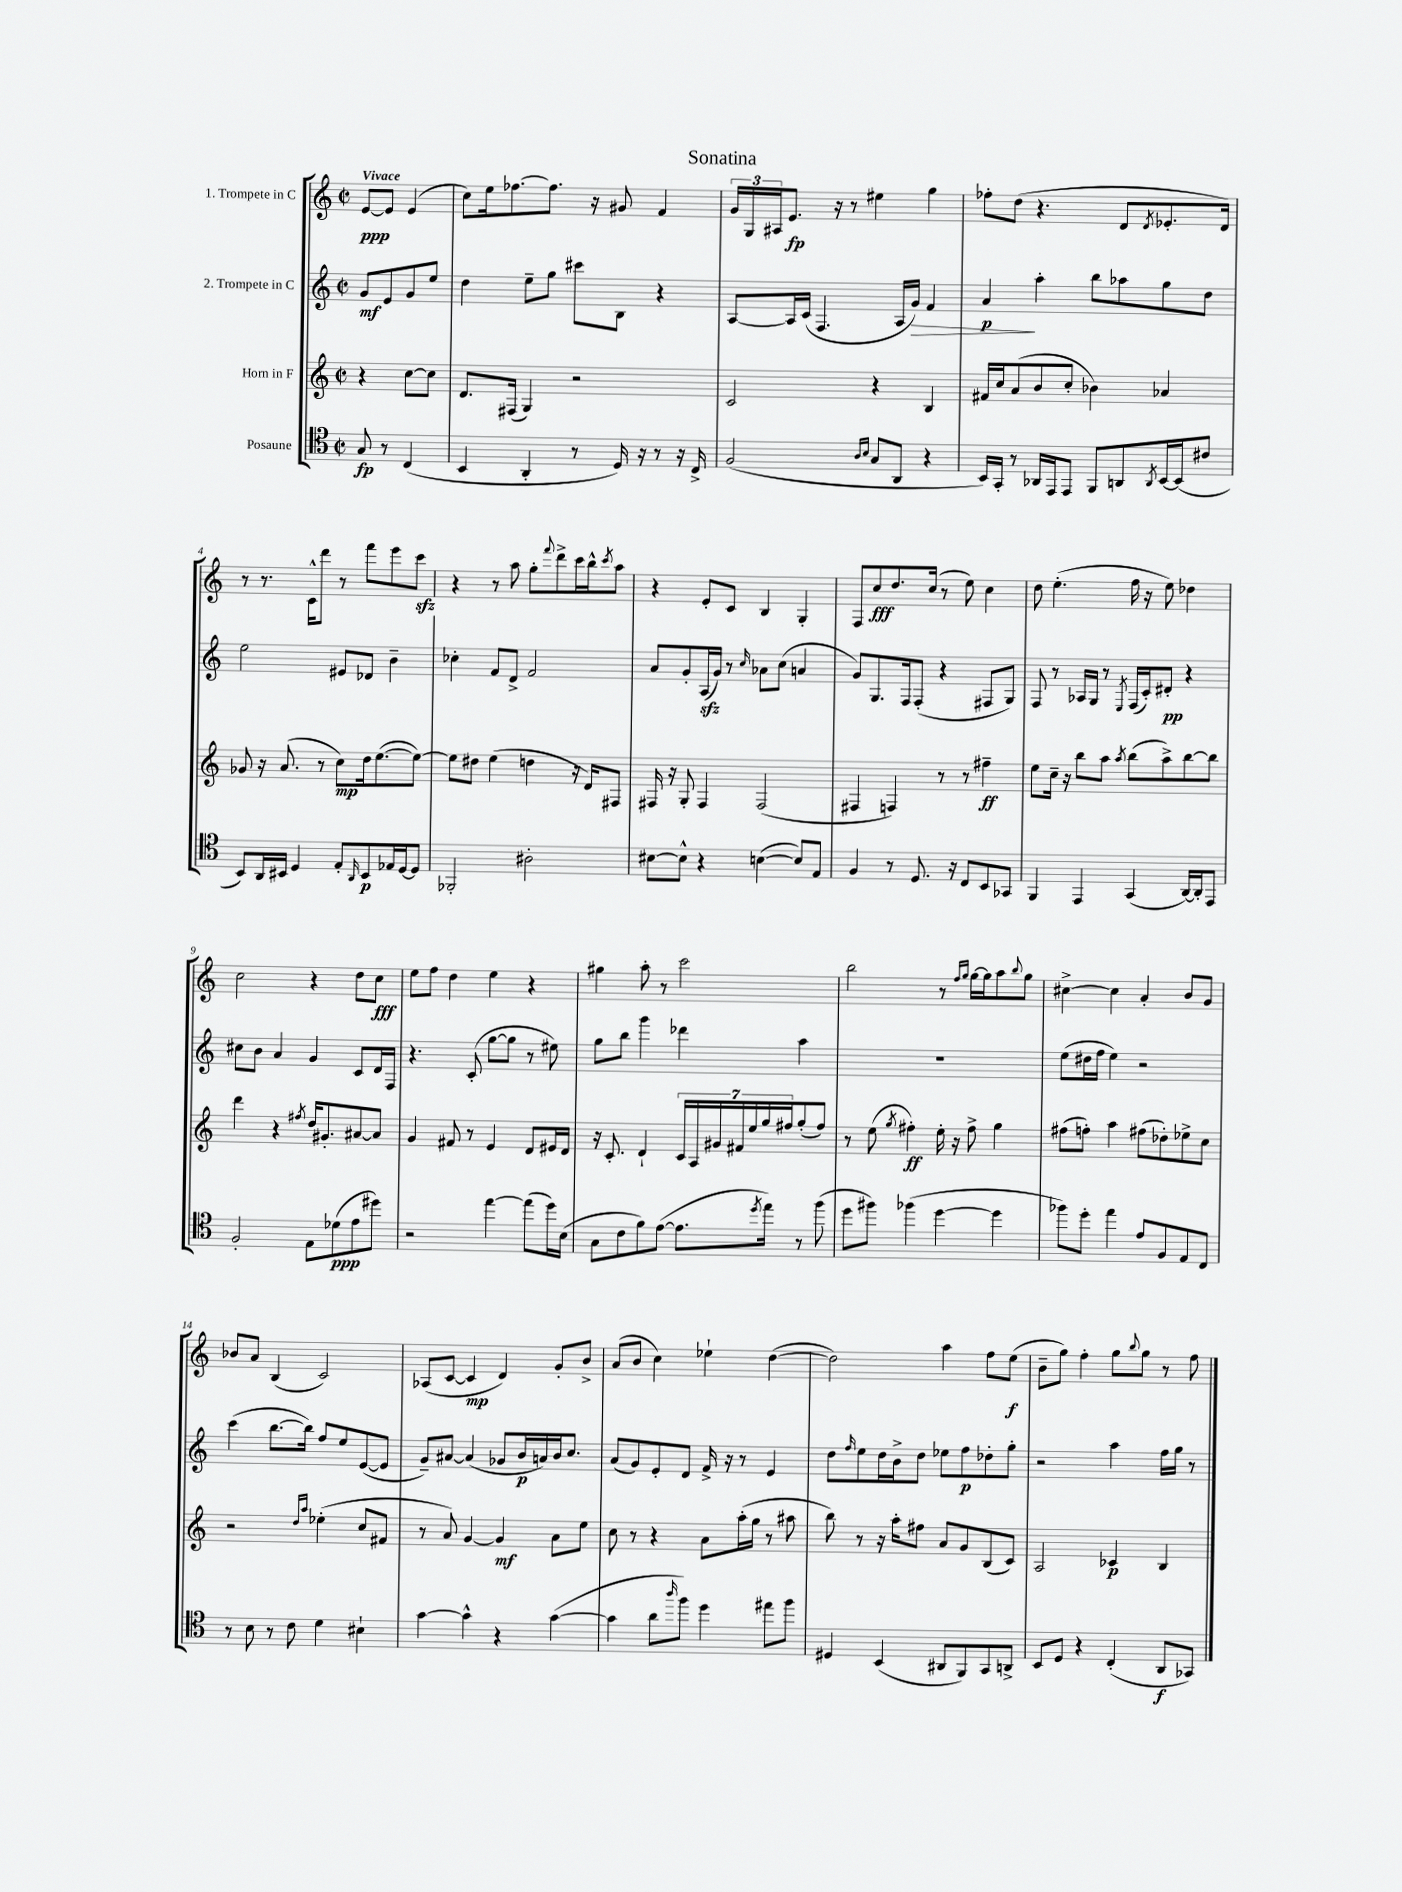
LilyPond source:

\header { title = "Sonatina" }
<<
\new StaffGroup <<
\new Staff = "s0" \with { instrumentName = "1. Trompete in C" } {
    \clef treble \key c \major \defaultTimeSignature \time 2/2 \partial 2 \tempo "Vivace"
    e'8~\ppp e'8 e'4( |
    c''8) e''16 fes''8.~ fes''8. r16 gis'8 f'4 |
    \tuplet 3/2 { g'16 g16 ais16 } e'8.\fp r16 r8 eis''4 g''4 |
    fes''8-. d''8( r4. d'8 \acciaccatura { d'8 } ees'8.-. d'16) |
    r8 r8. c'16-^ d'''8 r8 f'''8 e'''8 c'''8\sfz |
    r4 r8 a''8 g''8-. \appoggiatura { f'''8 } d'''8-> c'''16 b''16-^ \acciaccatura { c'''8 } a''8 |
    r4 e'8-. c'8 b4 g4-. |
    f8 c''8\fff d''8. c''16( r8 e''8) c''4 |
    d''8 e''4.-.( f''16 r16 e''8) des''4 |
    c''2 r4 d''8 c''8\fff |
    e''8 f''8 d''4 e''4 r4 |
    gis''4 a''8-. r8 c'''2 |
    b''2 r8 \grace { f''16 g''16 } g''16~ g''16 a''8 \appoggiatura { b''8 } g''8 |
    cis''4~-> cis''4 a'4-. b'8 g'8 |
    bes'8 a'8 b4( c'2) |
    aes8( c'8~ c'4\mp d'4) g'8-. b'8-> |
    a'8( b'8 c''4) ees''4-! d''4~( |
    d''2) a''4 f''8 e''8\f( |
    b'8-- g''8) f''4-. g''8 \appoggiatura { b''8 } g''8 r8 f''8 \bar "|." |
}
\new Staff = "s1" \with { instrumentName = "2. Trompete in C" } {
    \clef treble \key c \major \defaultTimeSignature \time 2/2 \partial 2
    g'8\mf e'8 g'8 e''8 |
    d''4 e''8-- g''8 cis'''8 b8 r4 |
    a8~ a16 c'16( f4. a16 g'16\>) f'4 |
    a'4\p\! a''4-. b''8 aes''8 g''8 d''8 |
    e''2 eis'8 des'8 b'4-- |
    ces''4-. f'8 d'8-> f'2 |
    a'8 g'8-. a16\sfz( g'16) r8 \grace { c''16 } aes'8 c''8( a'4 |
    g'8) g8. f16 f8-.( r4 fis8 g8) |
    f8 r8 aes16 g16 r8 \acciaccatura { e8 } f16( c'16-.) dis'8-.\pp r4 |
    cis''8 b'8 a'4 g'4 c'8 d'16 f16 |
    r4. c'8-.( g''8~ g''8 r8 eis''8) |
    g''8 b''8 g'''4 des'''4 a''4 |
    R1 |
    e''8( dis''16 f''16 e''4) r2 |
    c'''4( b''8.~ b''16) f''8 e''8 e'8~( e'8 |
    g'8--) ais'8~ ais'4( ges'8 b'16\p a'16) b'16 c''8. |
    a'8( g'8) e'8-. d'8 f'16-> r16 r8 e'4 |
    d''8 \grace { f''16 } e''8 d''16 b'16-> d''8 ees''8 f''8\p des''8-. g''8-. |
    r2 a''4 f''16 g''16 r8 \bar "|." |
}
\new Staff = "s2" \with { instrumentName = "Horn in F" } {
    \clef treble \key c \major \defaultTimeSignature \time 2/2 \partial 2
    r4 c''8~ c''8 |
    d'8. fis16( g4) r2 |
    c'2 r4 b4 |
    fis'16 c''16 a'8( b'8 c''8-. bes'4) aes'4 |
    ges'8 r16 a'8.( r8 c''8\mp) d''16 e''8.~( e''8~) |
    e''8 dis''8 e''4( d''4 r16 d'16) fis8 |
    fis16 r16 g8-. fis4 fis2( |
    fis4 f4) r8 r8 fis''4--\ff |
    e''8 c''16-- r16 b''8 a''8 \acciaccatura { a''8 } b''8( a''8->) b''8~ b''8 |
    d'''4 r4 \acciaccatura { fis''8 } d''16 gis'8.-. ais'8~ ais'8 |
    g'4 fis'8 r8 e'4 d'8 eis'16 d'16 |
    r16 c'8.-. d'4-! \tuplet 7/4 { c'16 a16 gis'16 fis'16 e''16 g''16 fis''16 } g''8-.( fis''8) |
    r8 e''8( \acciaccatura { g''8 } fis''4-.\ff) e''16-. r16 fis''8-> g''4 |
    fis''8( f''8-.) a''4 fis''8( des''8-.) ees''8-> c''8 |
    r2 \grace { d''16 a''16 } ees''4-.( c''8 fis'8 |
    r8 a'8) g'4~ g'4\mf a'8 e''8 |
    c''8 r8 r4 a'8 a''16-.( g''16 r8 ais''8 |
    b''8) r8 r16 a''16-. fis''8 a'8 g'8 b8( c'8) |
    a2 ces'4\p b4 \bar "|." |
}
\new Staff = "s3" \with { instrumentName = "Posaune" } {
    \clef tenor \key c \major \defaultTimeSignature \time 2/2 \partial 2
    g8\fp r8 c4( |
    b,4 a,4-. r8 d16) r16 r8 r16 c16-> |
    f2( \grace { a16 b16 } g8 a,8 r4 |
    b,16) g,16-. r8 aes,16 e,16 e,8 f,8 a,8 \acciaccatura { a,8 } b,16~ b,16( cis'8 |
    b,8) a,16 bis,16 d4 e8-. \grace { a,16 } bis,8\p ees16 d16~ d8 |
    fes,2-. ais2-. |
    bis8~ bis8-^ r4 b4~( b8) e8 |
    f4 r8 d8. r16 c8 b,8 ges,8 |
    f,4 e,4 g,4( a,16~) a,16-. e,8 |
    f2-. e8 des'8\ppp( e'8 dis''8) |
    r2 e''4~ e''8( d''16) b16( |
    g8 c'8 f'8) e'8~( e'8. \acciaccatura { d''8 } e''16) r8 f''8( |
    d''8 fis''8) fes''4( d''4~ d''4 |
    fes''8) d''8-. e''4 e'8 f8 e8 c8 |
    r8 b8 r8 c'8 d'4 bis4-! |
    g'4~ g'4-^ r4 g'4~( |
    g'4 a'8 \grace { a''16 } f''8) d''4 eis''8 f''8 |
    dis4 b,4( ais,8 f,8) g,8 a,8-> |
    b,8 d8 r4 c4-.( a,8\f ges,8) \bar "|." |
}
>>
>>
